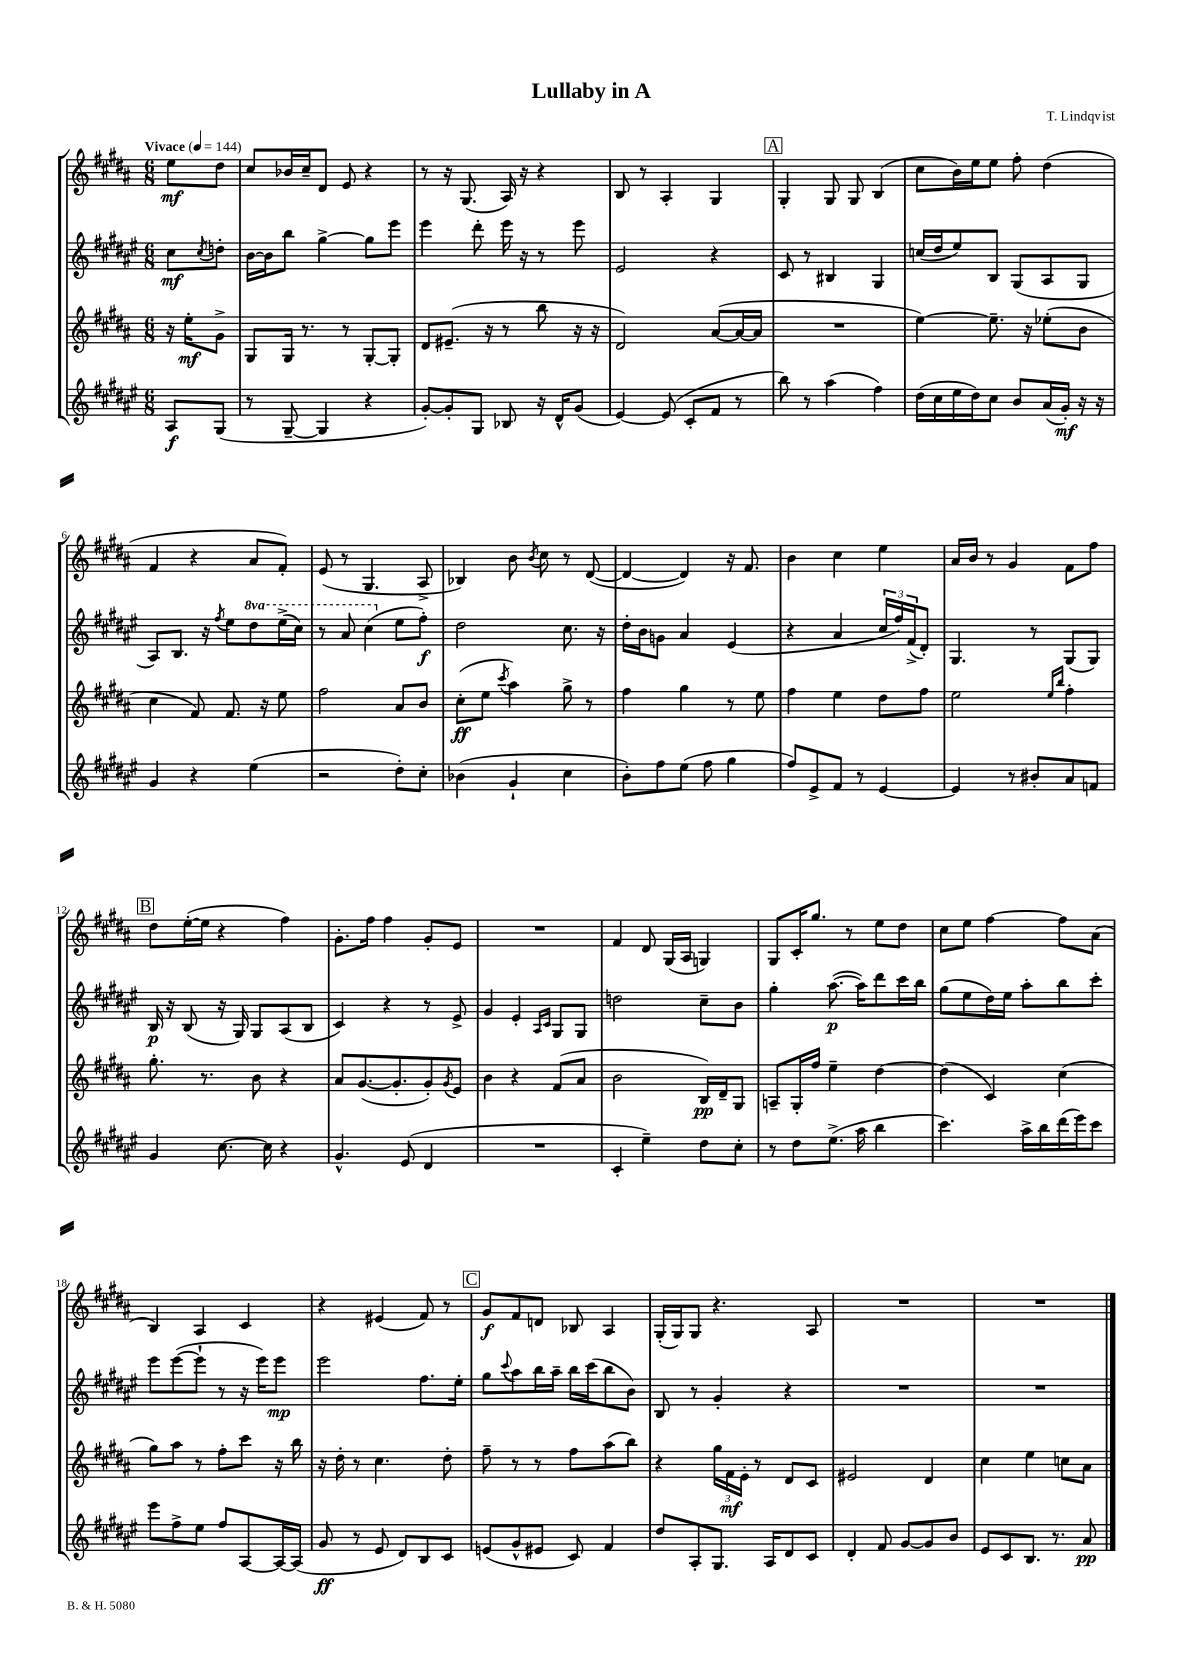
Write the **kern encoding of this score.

**kern	**dynam	**kern	**dynam	**kern	**dynam	**kern	**dynam
*part4	*part4	*part3	*part3	*part2	*part2	*part1	*part1
*staff4	*staff4	*staff3	*staff3	*staff2	*staff2	*staff1	*staff1
*clefG2	*	*clefG2	*	*clefG2	*	*clefG2	*
*k[f#c#g#d#a#e#]	*	*k[f#c#g#d#a#]	*	*k[f#c#g#d#a#e#]	*	*k[f#c#g#d#a#]	*
*M6/8	*	*M6/8	*	*M6/8	*	*M6/8	*
*MM144	*	*MM144	*	*MM144	*	*MM144	*
=	=	=	=	=	=	=	=
!	!	!	!	!	!	!LO:TX:a:B:t=Vivace	!
8A#/L	f	16r	.	8cc#\L	mf	8ee\L	mf
.	.	16ee'\KL	mf	.	.	.	.
.	.	.	.	8qcc#/	.	.	.
(8G#/J	.	8g#^\J	.	8ddn'\J	.	8dd#\J	.
=1	=1	=1	=1	=1	=1	=1	=1
8r	.	8G#/L	.	[16b\LL	.	8cc#/L	.
.	.	.	.	16b\J]	.	.	.
[8G#~/	.	16G#/Jk	.	8bb\J	.	16b-X/L	.
.	.	8.r	.	.	.	16cc#~/J	.
4G#/]	.	.	.	[4gg#^\	.	8d#/J	.
.	.	8r	.	.	.	8e/	.
4r	.	[8G#'/L	.	8gg#\L]	.	4r	.
.	.	8G#'/J]	.	8eee#\J	.	.	.
=2	=2	=2	=2	=2	=2	=2	=2
[8g#'/L)	.	8d#/L	.	4eee#\	.	8r	.
8g#'/]	.	(8.e#X~/J	.	.	.	16r	.
.	.	.	.	.	.	(8.G#/	.
8G#/J	.	.	.	8ddd#'\	.	.	.
.	.	16r	.	.	.	.	.
8B-X/	.	8r	.	16eee#\	.	16A#/)	.
.	.	.	.	16r	.	16r	.
16r	.	8bb\	.	8r	.	4r	.
16d#^^/KL	.	.	.	.	.	.	.
(8g#/J	.	16r	.	8eee#\	.	.	.
.	.	16r	.	.	.	.	.
=3	=3	=3	=3	=3	=3	=3	=3
[4e#/)	.	2d#/)	.	2e#/	.	8B/	.
.	.	.	.	.	.	8r	.
(8e#/]	.	.	.	.	.	4A#'/	.
8c#'/L	.	.	.	.	.	.	.
8f#/J	.	([8a#/L	.	4r	.	4G#/	.
8r	.	16a#/L_	.	.	.	.	.
.	.	16a#/JJ]	.	.	.	.	.
!!LO:REH:place=s1:t=A
=4	=4	=4	=4	=4	=4	=4	=4
8bb\)	.	2.r	.	8c#/	.	4G#'/	.
8r	.	.	.	8r	.	.	.
(4aa#\	.	.	.	4B#X/	.	8G#/	.
.	.	.	.	.	.	8G#/	.
4ff#\)	.	.	.	4G#/	.	(4B/	.
=5	=5	=5	=5	=5	=5	=5	=5
(16dd#\LL	.	[4ee\)	.	(16ccn/LL	.	8cc#\L	.
16cc#\	.	.	.	16dd#/J	.	.	.
16ee#\	.	.	.	8ee#/)	.	16b\L)	.
16dd#\J)	.	.	.	.	.	16ee\J	.
8cc#\J	.	8.ee~\]	.	8B/J	.	8ee\J	.
8b/L	.	.	.	(8G#/L	.	8ff#'\	.
.	.	16r	.	.	.	.	.
(16a#/L	.	(8ee-X'\L	.	8A#/	.	(4dd#\	.
16g#'/JJ)	mf	.	.	.	.	.	.
16r	.	8b\J	.	8G#/J	.	.	.
16r	.	.	.	.	.	.	.
!!LO:LB:g=z
=6	=6	=6	=6	=6	=6	=6	=6
4g#/	.	4cc#\	.	8A#/L)	.	4f#/	.
.	.	.	.	8.B/J	.	.	.
4r	.	8f#/)	.	.	.	4r	.
.	.	.	.	16r	.	.	.
.	.	.	.	8qff#/	.	.	.
.	.	8.f#/	.	8ee#\L	.	.	.
*	*	*	*	*8va	*	*	*
(4ee#\	.	.	.	8ddd#\	.	8a#/L	.
.	.	16r	.	.	.	.	.
.	.	8ee\	.	(16eee#^\L	.	8f#'/J)	.
.	.	.	.	16ccc#\JJ)	.	.	.
=7	=7	=7	=7	=7	=7	=7	=7
2r	.	2ff#\	.	8r	.	(8e/	.
.	.	.	.	8aa#/	.	8r	.
.	.	.	.	(4ccc#\	.	4.G#/	.
*	*	*	*	*X8va	*	*	*
8dd#'\L)	.	8a#/L	.	8ee#\L	.	.	.
8cc#'\J	.	8b/J	.	8ff#'\J)	f	8A#^/	.
=8	=8	=8	=8	=8	=8	=8	=8
(4b-X\	.	(8cc#'\L	ff	2dd#\	.	4B-X/)	.
.	.	8ee\J	.	.	.	.	.
.	.	8qccc#/	.	.	.	.	.
4g#`/	.	4aa#\)	.	.	.	8b\	.
.	.	.	.	.	.	8qb/	.
.	.	.	.	.	.	8cc#\	.
4cc#\	.	8gg#^\	.	8.cc#\	.	8r	.
.	.	8r	.	.	.	([8d#/	.
.	.	.	.	16r	.	.	.
=9	=9	=9	=9	=9	=9	=9	=9
8b'\L)	.	4ff#\	.	16dd#'\LL	.	4d#/_	.
.	.	.	.	16b\J	.	.	.
8ff#\	.	.	.	8gn\J	.	.	.
(8ee#\J	.	4gg#\	.	4a#/	.	4d#/])	.
8ff#\	.	.	.	.	.	.	.
4gg#\	.	8r	.	(4e#/	.	16r	.
.	.	.	.	.	.	8.f#/	.
.	.	8ee\	.	.	.	.	.
=10	=10	=10	=10	=10	=10	=10	=10
8ff#/L)	.	4ff#\	.	4r	.	4b\	.
8e#^/	.	.	.	.	.	.	.
8f#/J	.	4ee\	.	4a#/	.	4cc#\	.
8r	.	.	.	.	.	.	.
[4e#/	.	8dd#\L	.	24cc#/LL	.	4ee\	.
.	.	.	.	24ff#/)	.	.	.
.	.	.	.	(24f#^/J	.	.	.
.	.	8ff#\J	.	8d#'/J)	.	.	.
=11	=11	=11	=11	=11	=11	=11	=11
4e#/]	.	2ee\	.	4.G#/	.	16a#/LL	.
.	.	.	.	.	.	16b/JJ	.
.	.	.	.	.	.	8r	.
8r	.	.	.	.	.	4g#/	.
8b#X'/L	.	.	.	8r	.	.	.
.	.	16qqee/LL	.	.	.	.	.
.	.	16qqbb/JJ	.	.	.	.	.
8a#/	.	4ff#'\	.	(8G#/L	.	8f#\L	.
8fn/J	.	.	.	8G#/J)	.	8ff#\J	.
!!LO:LB:g=z
!!LO:REH:place=s1:t=B
=12	=12	=12	=12	=12	=12	=12	=12
4g#/	.	8.gg#'\	.	16B/	p	8dd#\L	.
.	.	.	.	16r	.	.	.
.	.	.	.	(8B/	.	([16ee'\L	.
.	.	8.r	.	.	.	16ee\JJ]	.
[8.cc#\	.	.	.	16r	.	4r	.
.	.	.	.	16G#/)	.	.	.
.	.	8b\	.	8G#/L	.	.	.
16cc#\]	.	.	.	.	.	.	.
4r	.	4r	.	(8A#/	.	4ff#\)	.
.	.	.	.	8B/J	.	.	.
=13	=13	=13	=13	=13	=13	=13	=13
4.g#^^/	.	8a#/L	.	4c#/)	.	8.g#'\L	.
.	.	([8.g#/	.	.	.	.	.
.	.	.	.	.	.	16ff#\Jk	.
.	.	.	.	4r	.	4ff#\	.
.	.	8.g#'/]	.	.	.	.	.
(8e#/	.	.	.	.	.	.	.
4d#/	.	8g#'/)	.	8r	.	8g#'/L	.
.	.	8qg#/	.	.	.	.	.
.	.	8e/J	.	8e#^/	.	8e/J	.
=14	=14	=14	=14	=14	=14	=14	=14
2.r	.	4b\	.	4g#/	.	2.r	.
.	.	4r	.	4e#'/	.	.	.
.	.	.	.	16qqA#/LL	.	.	.
.	.	.	.	16qqc#/JJ	.	.	.
.	.	(8f#/L	.	8G#/L	.	.	.
.	.	8a#/J	.	8G#/J	.	.	.
=15	=15	=15	=15	=15	=15	=15	=15
4c#'/	.	2b\	.	2ddn\	.	4f#/	.
4ee#~\)	.	.	.	.	.	8d#/	.
.	.	.	.	.	.	(16G#/LL	.
.	.	.	.	.	.	16A#/JJ	.
8dd#\L	.	16B/LL)	pp	8cc#~\L	.	4Gn/)	.
.	.	16d#~/J	.	.	.	.	.
8cc#'\J	.	8G#/J	.	8b\J	.	.	.
=16	=16	=16	=16	=16	=16	=16	=16
8r	.	8An~/L	.	4gg#'\	.	8G#/L	.
8dd#\L	.	16G#'/L	.	.	.	16c#'/K	.
.	.	16ff#/JJ	.	.	.	8.gg#/J	.
(8.ee#^\J	.	4ee~\	.	([8.aa#\	p	.	.
.	.	.	.	.	.	8r	.
16aa#\	.	.	.	16aa#\KL])	.	.	.
4bb\	.	[4dd#\	.	8ddd#\	.	8ee\L	.
.	.	.	.	16ccc#\L	.	8dd#\J	.
.	.	.	.	16bb\JJ	.	.	.
=17	=17	=17	=17	=17	=17	=17	=17
4.ccc#\)	.	(4dd#\]	.	(8gg#\L	.	8cc#\L	.
.	.	.	.	8ee#\	.	8ee\J	.
.	.	4c#/)	.	16dd#\L)	.	[4ff#\	.
.	.	.	.	16ee#\JJ	.	.	.
16aa#^\LL	.	.	.	8aa#'\L	.	.	.
16bb\	.	.	.	.	.	.	.
(16ddd#\	.	(4cc#\	.	8bb\	.	8ff#\L]	.
16eee#\J)	.	.	.	.	.	.	.
8ccc#\J	.	.	.	8ccc#'\J	.	(8a#\J	.
!!LO:LB:g=z
=18	=18	=18	=18	=18	=18	=18	=18
8eee#\L	.	8gg#\L)	.	8eee#\L	.	4B/)	.
8ff#^\	.	8aa#\J	.	([8eee#\	.	.	.
8ee#\J	.	8r	.	8eee#`\J]	.	4A#/	.
8ff#/L	.	8ff#'\L	.	8r	.	.	.
[8A#/	.	8ccc#\J	.	16r	.	4c#/	.
.	.	.	.	16eee#\KL)	.	.	.
16A#/L_	.	16r	.	8eee#\J	mp	.	.
(16A#/JJ]	.	16bb\	.	.	.	.	.
=19	=19	=19	=19	=19	=19	=19	=19
8g#/	ff	16r	.	2eee#\	.	4r	.
.	.	16dd#'\	.	.	.	.	.
8r	.	8r	.	.	.	.	.
8e#/	.	4.cc#\	.	.	.	(4e#X/	.
8d#/L)	.	.	.	.	.	.	.
8B/	.	.	.	8.ff#\L	.	8f#/)	.
8c#/J	.	8dd#'\	.	.	.	8r	.
.	.	.	.	16ee#'\Jk	.	.	.
!!LO:REH:place=s1:t=C
=20	=20	=20	=20	=20	=20	=20	=20
(8en/L	.	8ff#~\	.	8gg#\L	.	8g#/L	f
.	.	.	.	8qqccc#/	.	.	.
8g#^^/	.	8r	.	8aa#\	.	8f#/	.
8e#X/J	.	8r	.	16bb\L	.	8dn/J	.
.	.	.	.	16aa#~\JJ	.	.	.
8c#/)	.	8ff#\L	.	16bb\LL	.	8B-X/	.
.	.	.	.	(16ccc#\J	.	.	.
4f#/	.	(8aa#\	.	8bb\	.	4A#/	.
.	.	8bb\J)	.	8b\J)	.	.	.
=21	=21	=21	=21	=21	=21	=21	=21
8dd#/L	.	4r	.	8B/	.	(16G#'/LL	.
.	.	.	.	.	.	16G#/J)	.
8A#'/	.	.	.	8r	.	8G#/J	.
8.G#/J	.	24gg#\LL	.	4g#'/	.	4.r	.
.	.	24f#\	mf	.	.	.	.
.	.	24e'\JJ	.	.	.	.	.
.	.	8r	.	.	.	.	.
16A#/KL	.	.	.	.	.	.	.
8d#/	.	8d#/L	.	4r	.	.	.
8c#/J	.	8c#/J	.	.	.	8A#/	.
=22	=22	=22	=22	=22	=22	=22	=22
4d#'/	.	2e#X/	.	2.r	.	2.r	.
8f#/	.	.	.	.	.	.	.
[8g#/L	.	.	.	.	.	.	.
8g#/]	.	4d#/	.	.	.	.	.
8b/J	.	.	.	.	.	.	.
=23	=23	=23	=23	=23	=23	=23	=23
8e#/L	.	4cc#\	.	2.r	.	2.r	.
8c#/	.	.	.	.	.	.	.
8.B/J	.	4ee\	.	.	.	.	.
8.r	.	.	.	.	.	.	.
.	.	8ccn\L	.	.	.	.	.
8a#/	pp	8a#\J	.	.	.	.	.
==	==	==	==	==	==	==	==
*-	*-	*-	*-	*-	*-	*-	*-
